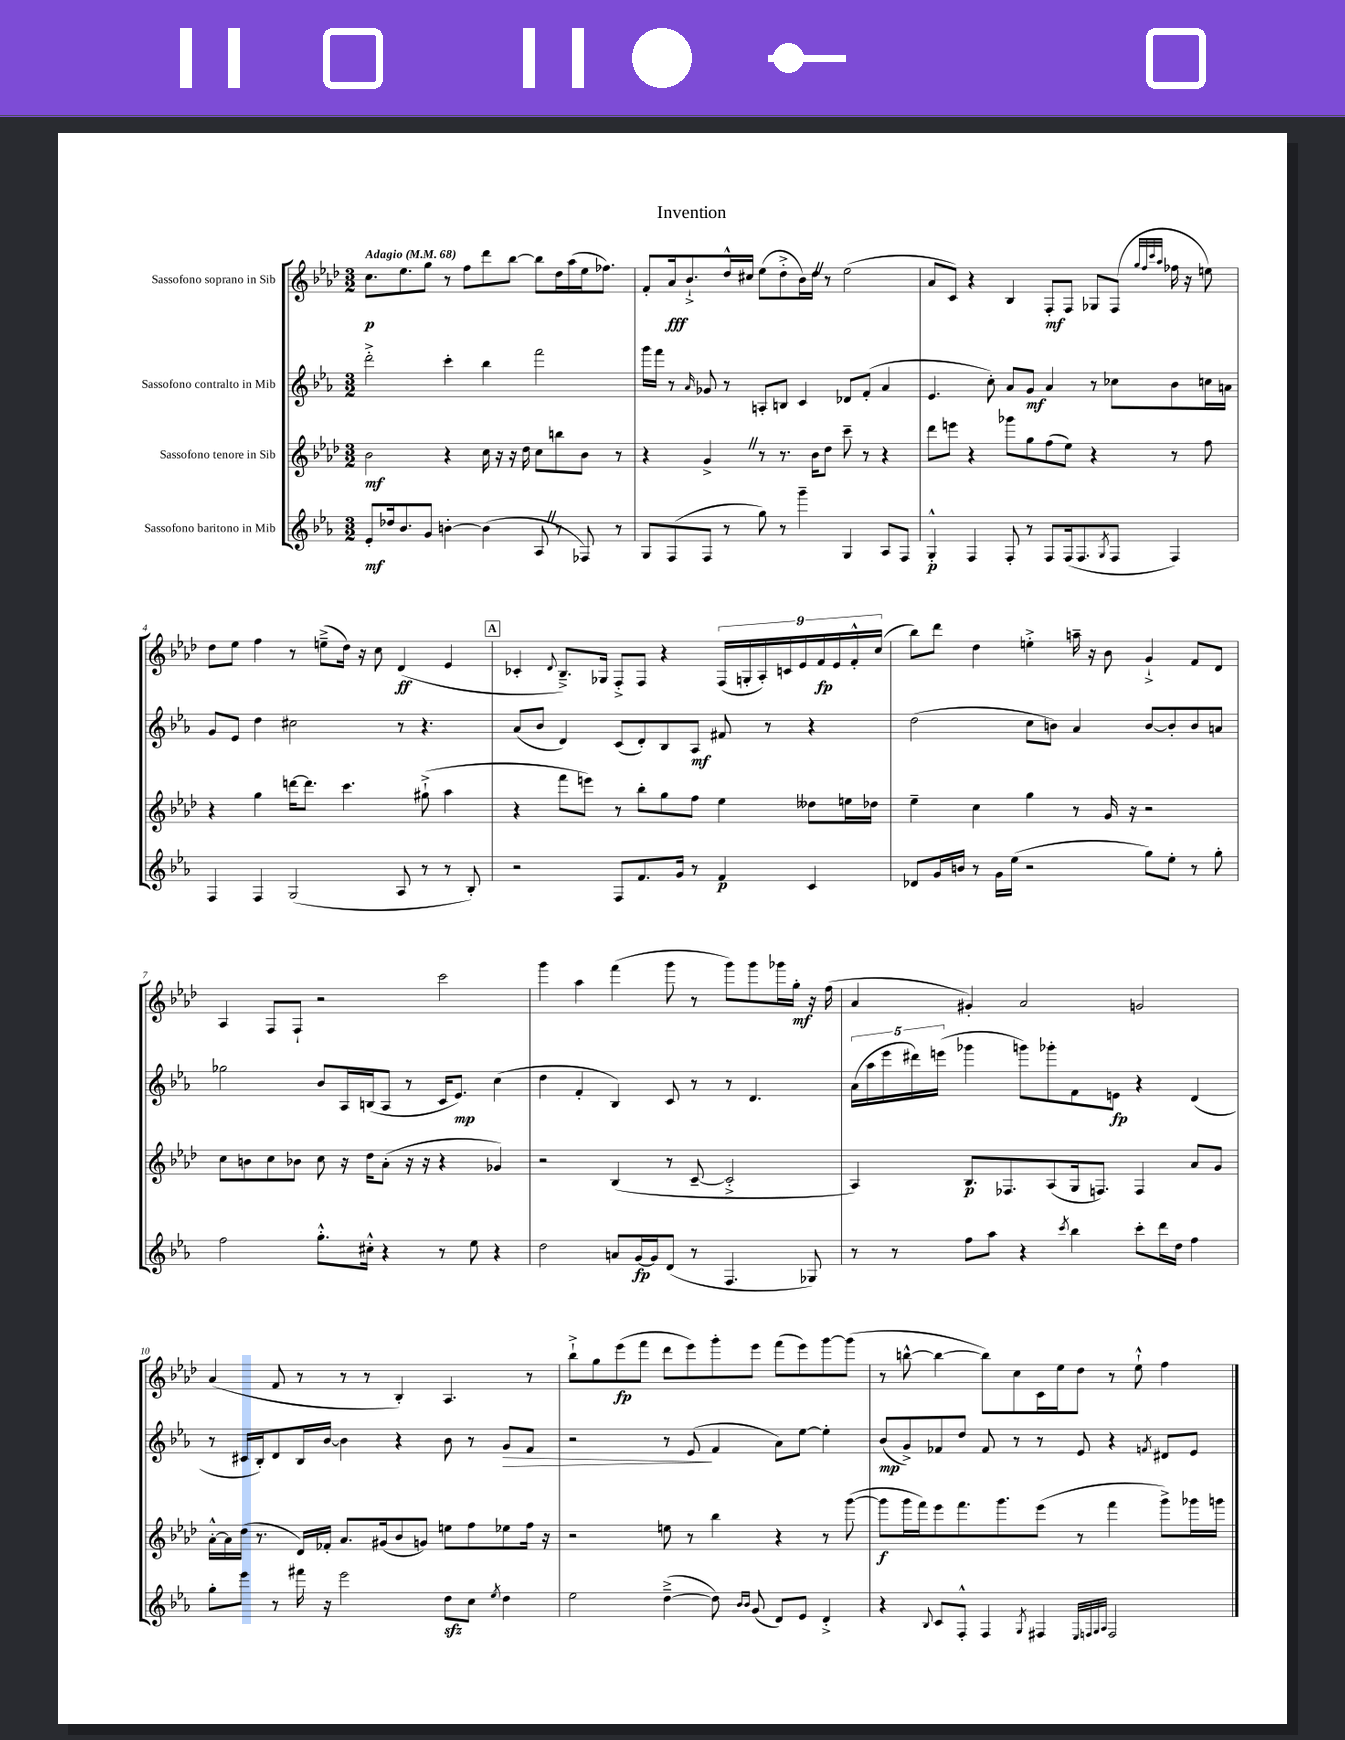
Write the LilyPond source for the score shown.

\header { title = "Invention" }
<<
\new StaffGroup <<
\new Staff = "s0" \with { instrumentName = "Sassofono soprano in Sib" } {
    \clef treble \key aes \major \numericTimeSignature \time 3/2 \tempo "Adagio" 4 = 68
    c''8.\p ees''8. g''8 r8 f''8 des'''8 bes''8~ bes''8 des''16 aes''16( ees''16 fes''8.) |
    f'8-. aes'16\fff bes'8.-!-> des''16-^ cis''16 ees''8( des''8-.-> bes'16) des''16 \once \override BreathingSign.text = \markup { \musicglyph "scripts.caesura.straight" } \breathe r8 ees''2( |
    aes'8 c'8) r4 bes4 f8-.\mf f8 ges8 f8( \grace { g''32 f''32 c'''32 aes''32 } fes''16 r16 e''8) |
    des''8 ees''8 f''4 r8 e''8--->( des''16) r16 c''8 des'4\ff( ees'4 |
    \mark \markup { \box "A" } ces'4-. \appoggiatura { des'8 } bes8.--->) ges16 f8-.-> f8 r4 \tuplet 9/8 { f16( g16-. aes16-.) c'16 ees'16 f'16\fp ees'16 f'16-.-^ c''16( } |
    bes''8) des'''8 des''4 e''4-.-> a''16-- r16 bes'8 g'4-!-> f'8 des'8 |
    aes4 f8 f8-! r2 c'''2 |
    g'''4 aes''4 f'''4( g'''8 r8 g'''8) g'''8 ges'''16 g''16-.\mf r16 f''16( |
    aes'4 gis'4-.) aes'2 g'2 |
    aes'4( f'8 r8 r8 r8 bes4-.) aes4. r8 |
    bes''8-!-> g''8 ees'''8\fp( f'''8 des'''8 ees'''8) g'''8-. ees'''8 f'''8( ees'''8) g'''8~ g'''8( |
    r8 b''8~-^ b''4~ b''8) c''8 c'16 ees''16 des''8 r8 ees''8-!-^ f''4 \bar "|." |
}
\new Staff = "s1" \with { instrumentName = "Sassofono contralto in Mib" } {
    \clef treble \key ees \major \numericTimeSignature \time 3/2
    d'''2-.-> c'''4-. bes''4 f'''2 |
    g'''16 f'''16 r8 \grace { aes'16 } ges'8 r8 a8-. b8 c'4 des'8 f'8-.( aes'4 |
    ees'4. c''8-.) aes'8 g'8\mf aes'4 r8 ces''8 bes'8 c''16 a'16 |
    g'8 ees'8 d''4 cis''2 r8 r4. |
    \mark \markup { \box "A" } aes'8( bes'8 d'4) c'8( d'8-.) bes8 aes8\mf fis'8 r8 r4 |
    d''2( c''8 b'8) aes'4 b'8~ b'8-. b'8 a'8 |
    ges''2 bes'8 aes16 b16( aes8 r8 c'16 ees'8.\mp) c''4( |
    d''4 f'4-. bes4) c'8 r8 r8 d'4. |
    \tuplet 5/4 { aes'16( aes''16 ees'''16 dis'''16) e'''16( } ges'''4 g'''8) ges'''8-. f'8 e'8\fp r4 d'4( |
    r8 cis'16 bes16-.) d'8 bes16 bes'16~ bes'4 r4 bes'8 r8 g'8\> f'8 |
    r2 r8 ees'8\!( f'4 aes'8) ees''8~ ees''4-. |
    bes'8\mp( g'8->) fes'8 d''8 fes'8 r8 r8 ees'8 r4 \acciaccatura { f'8 } dis'8 ees'8 \bar "|." |
}
\new Staff = "s2" \with { instrumentName = "Sassofono tenore in Sib" } {
    \clef treble \key aes \major \numericTimeSignature \time 3/2
    bes'2\mf r4 c''16 r16 r16 des''16 c''8 b''8 bes'8 r8 |
    r4 g'4-> \once \override BreathingSign.text = \markup { \musicglyph "scripts.caesura.straight" } \breathe r8 r8. bes'16 des''8 c'''8-- r8 r4 |
    des'''8 e'''8 r4 ges'''8 g''8 f''8( ees''8) r4 r8 f''8 |
    r4 g''4 d'''16~ d'''8. c'''4. gis''8-!->( aes''4 |
    \mark \markup { \box "A" } r4 f'''8 e'''8) r8 bes''8-. g''8 f''8 ees''4 deses''8 e''16 des''16 |
    ees''4-- c''4 g''4 r8 g'16 r16 r2 |
    c''8 b'8 c''8 bes'8 c''8 r16 des''16 aes'8-.( r16 r16 r4 ges'4) |
    r2 bes4( r8 c'8~-- c'2-.-> |
    aes4) bes8.\p fes8. aes8( g16 f8.) f4 aes'8 g'8 |
    aes'16~-.-^ aes'16 des''16( r8. des'16) fes'16-. aes'8. gis'16( bes'8 g'8) e''8 f''8 ees''8 f''16 r16 |
    r2 e''8 r8 bes''4 r4 r8 g'''8~( |
    g'''8\f g'''16 f'''16) ees'''8 f'''8. g'''8. ees'''8( r8 f'''4 g'''8->) ges'''16 g'''16 \bar "|." |
}
\new Staff = "s3" \with { instrumentName = "Sassofono baritono in Mib" } {
    \clef treble \key ees \major \numericTimeSignature \time 3/2
    ees'8-.\mf des''16 bes'8. g'8 b'4~-. b'4( aes8 \once \override BreathingSign.text = \markup { \musicglyph "scripts.caesura.straight" } \breathe r8 fes8) r8 |
    g8 f8( f8 r8 g''8) r8 g'''4-- g4 aes8 f8 |
    g4-.-^\p f4 f8-. r8 f8 f16( f8. \acciaccatura { g8 } f8 f4) |
    f4 f4 g2( aes8 r8 r8 bes8-.) |
    \mark \markup { \box "A" } r2 f8 f'8. g'16 r8 f'4\p c'4 |
    des'8 g'16 b'16 r8 g'16 ees''16( r2 g''8) ees''8-. r8 g''8-. |
    f''2 g''8.-.-^ cis''16-.-^ r4 r8 ees''8 r4 |
    d''2 a'8 g'16~\fp g'16 d'8( r8 f4. ges8) |
    r8 r8 f''8 aes''8 r4 \acciaccatura { c'''8 } bes''4 c'''8-. d'''16 d''16 f''4 |
    g''8-. ees'''8 r8 fis'''16 r16 ees'''2 d''8\sfz c''8 \acciaccatura { ees''8 } d''4 |
    ees''2 d''4~--->( d''8) \grace { bes'16 bes'16 } g'8( d'8) ees'8 d'4-.-> |
    r4 \appoggiatura { bes8 } c'8 f8-.-^ f4 \acciaccatura { g8 } fis4 \grace { ees32 f32 g32 aes32 } f2 \bar "|." |
}
>>
>>
